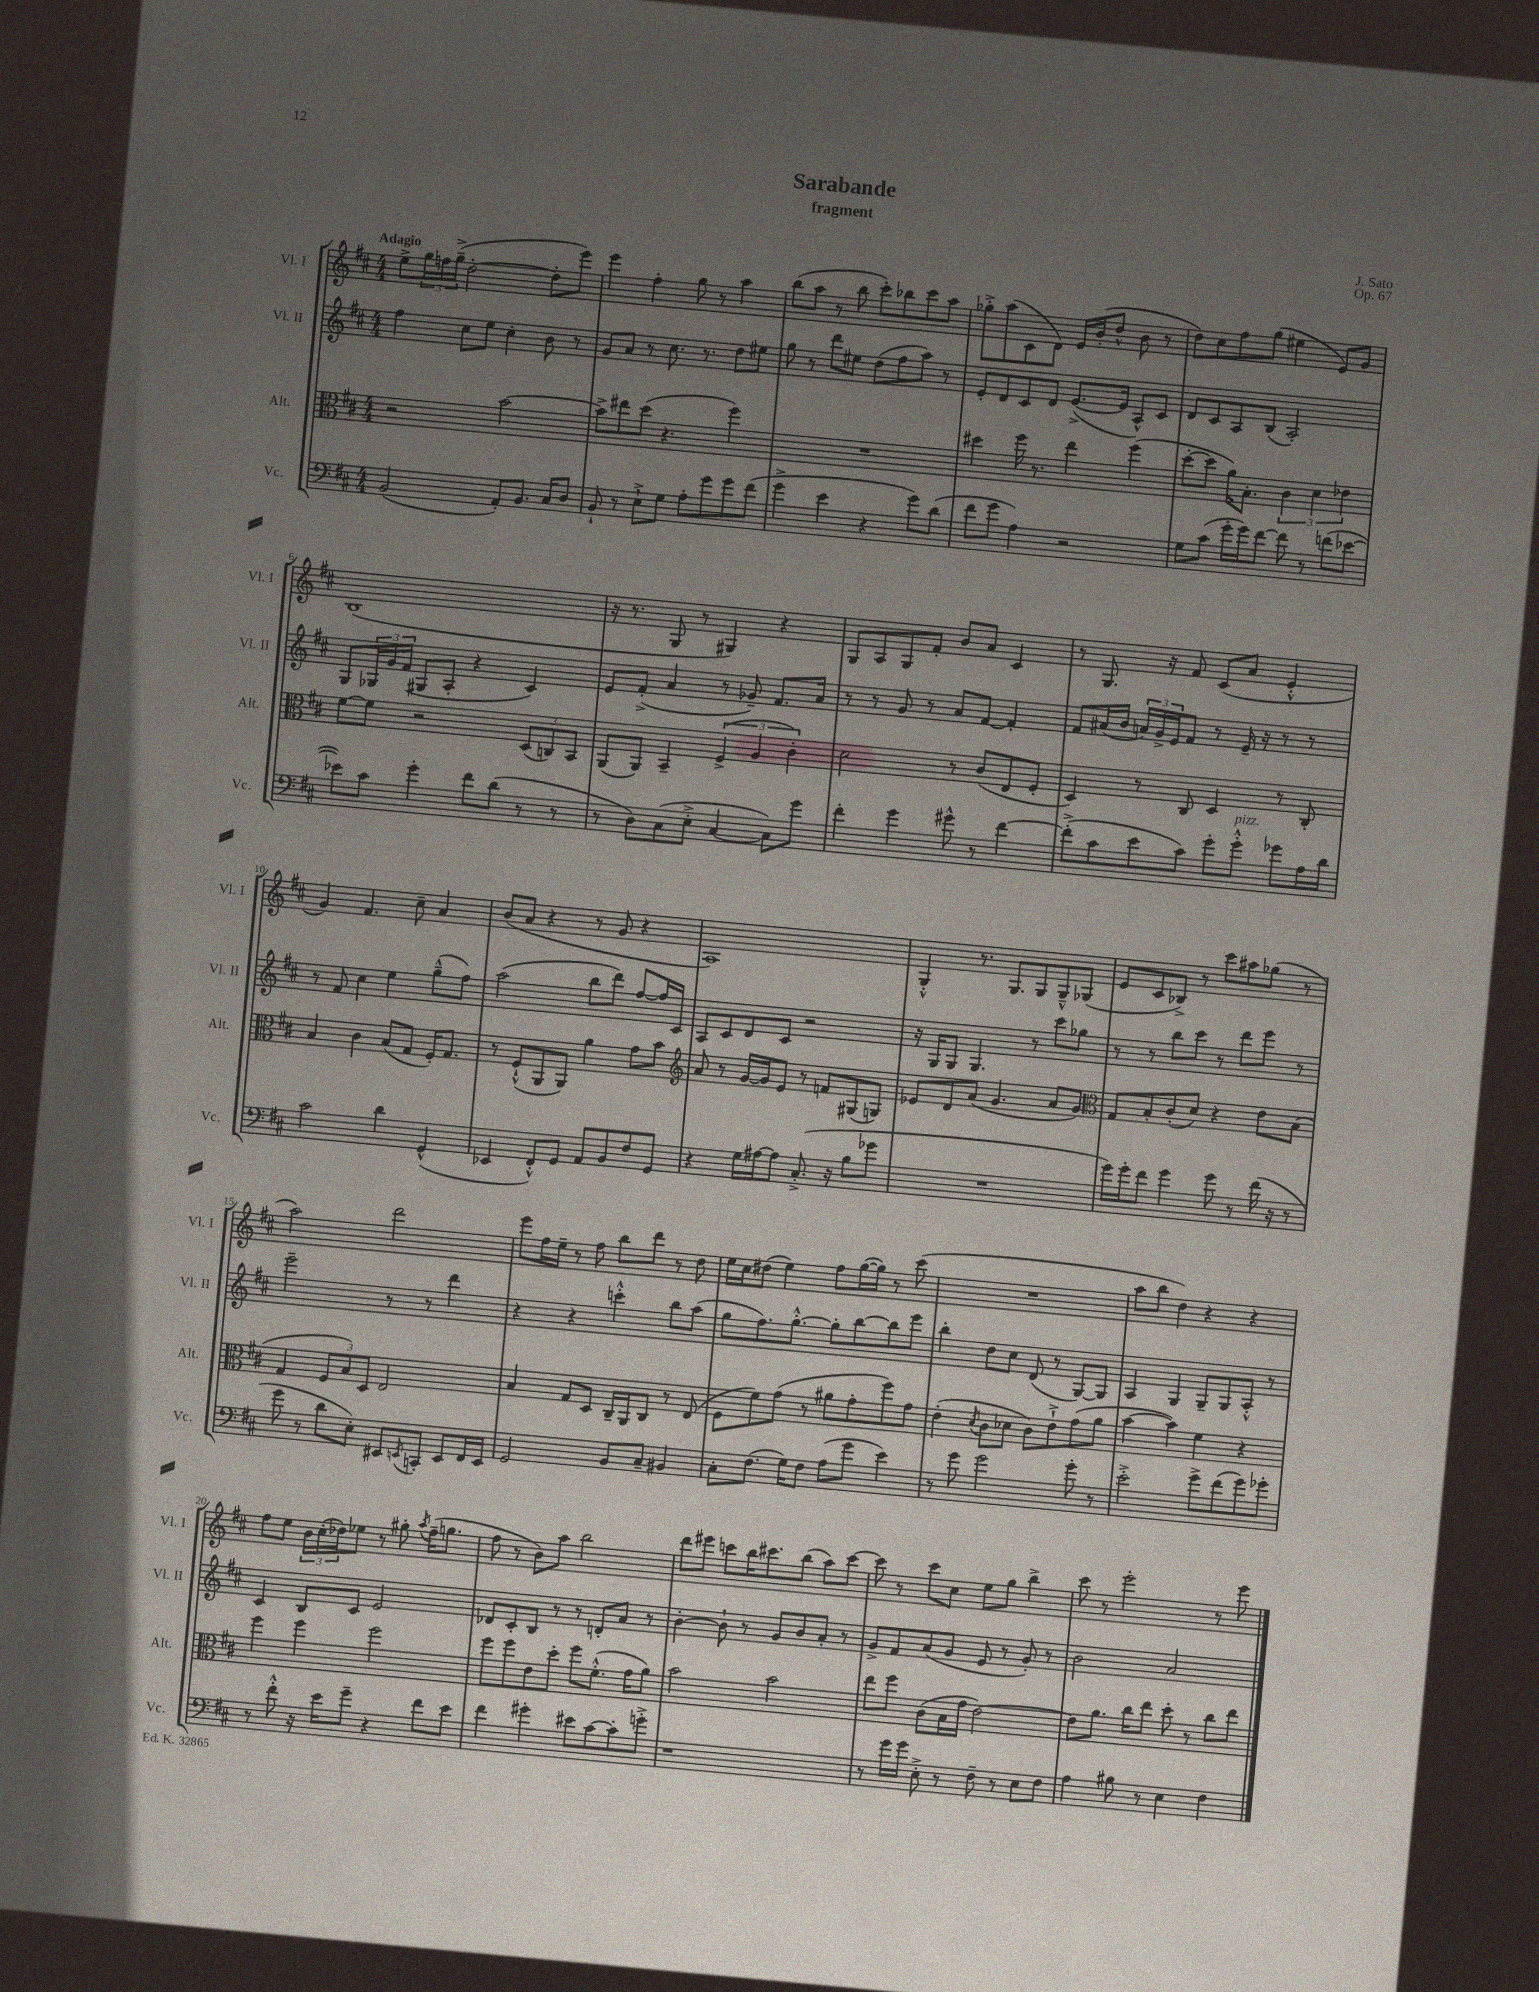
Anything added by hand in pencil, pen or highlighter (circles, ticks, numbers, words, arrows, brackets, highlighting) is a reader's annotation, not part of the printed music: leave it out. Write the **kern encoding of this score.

**kern	**kern	**kern	**kern
*staff4	*staff3	*staff2	*staff1
*clefF4	*clefC3	*clefG2	*clefG2
*k[f#c#]	*k[f#c#]	*k[f#c#]	*k[f#c#]
*M4/4	*M4/4	*M4/4	*M4/4
(2BB	2r	4ff#	8ee^
.	.	.	24gg
.	.	.	24ff
.	.	.	(24gg~^
.	.	8cc#	[2dd'
.	.	8ee	.
8AA')	[2b	4cc#'	.
8.BB	.	.	.
.	.	8b	8dd']
16C#	.	.	.
8D	.	8r	8eee)
=	=	=	=
8BB`	8b^]	8g	4eee
8r	8ee#	8a	.
8E`^	(8dd	8r	4ff#'
8G	4.r	8.cc#	.
8A'	.	.	8gg
.	.	8.r	.
8g	.	.	8r
8g	4ff#)	8dd	4aa
(8f#	.	8ee#	.
=	=	=	=
4g^	1r	8gg	(8bb
.	.	8r	8aa
4e	.	8ddd	8r
.	.	8ee#	8bb
4r	.	(8dd	8ccc#')
.	.	8ff#	8bb-
8g)	.	8aa)	8ccc#
(8d	.	8r	8aa
=	=	=	=
8f#	4dd#	8e'	8gg-'^
8g	.	8d	(8aa
4A)	16ff#	8c#	8c#
.	8.r	.	.
.	.	8d	8d)
2r	4ee	([8.e^	16e
.	.	.	(16b'
.	.	.	8dd^^
.	.	16e]	.
.	(4ff#	8A^^)	8b
.	.	8c#	8r
=	=	=	=
8G	[8dd'	8d	8dd)
(8c#	8dd]	8c#	8cc#
16g'	16a)	8A	8ff#
16g)	8.B'	.	.
[8f#	.	(8B	(8gg
8f#]	6c#	2A')	4ee#
8r	.	.	.
.	6d	.	.
(8f	.	.	8e)
.	6e-	.	.
[8e-	.	.	8g
=	=	=	=
8e-])	[8f#	8G	(1B
8c#	8f#]	24G-	.
.	.	24g	.
.	.	(24f#	.
4g'	2r	8G#	.
.	.	8A'	.
8f#	.	4r	.
(8d	.	.	.
8r	(12D	4c#)	.
.	12C)	.	.
8r	.	.	.
.	12BB	.	.
=	=	=	=
8r	(8AA	8e	16r
.	.	.	8.r
8D)	8AA)	(8f#'^	.
(8C#	4BB~	4a	8G
8E'^	.	.	8r
[4C#	(6F#^	8r	4G#)
.	.	8g-~)	.
.	6A	.	.
8C#])	.	8.f#	4r
.	6c#')	.	.
8g	.	.	.
.	.	16a	.
=	=	=	=
4f#'	2d	8r	8G
.	.	8r	8A
4g	.	8g	8G
.	.	8r	8f#'
8g#^^	8r	8a	8b
8r	(8c#	[8f#	8a
[4f#	8E	4f#']	4c#
.	8F#'	.	.
=	=	=	=
(8f#'^]	4D)	8f#	8r
8c#	.	(16a#	8.G
.	.	16b	.
8e	8r	24a)	.
.	.	24g^	.
.	.	.	16r
.	.	24e	.
8c#)	8C#	8f#	8f#
8g'	4D	8r	(8c#
8g'^^	.	16e~	8a
.	.	16r	.
8g-	8r	8r	4e'^^
16A	8C#'	8r	.
16d	.	.	.
=	=	=	=
2c#	4B	8r	4g)
.	.	8f#	.
.	4c#	4cc#	4.f#
4d	(8B	4ee	.
.	8G	.	8cc#~
(4GG^^	16F#')	(8gg~^^	4a
.	8.G	.	.
.	.	8ff#)	.
=	=	=	=
4EE-	8r	(2aa	(8b
.	(8F#`^^	.	8a
8FF#'^^)	8AA	.	4r
8GG	8AA)	.	.
8AA	4a	8bb	8r
8BB	.	8ddd)	8g
8F#	8g	[8ff#	4r
8GG	8b	16ff#]	.
.	.	16c#	.
=	=	=	=
*	*clefG2	*	*
4r	8a	8A	1A)
.	8r	8c#	.
16G	[16g	8d	.
[16A#	16g]	.	.
8A#]	8e	8c#	.
(8.C#'^	8r	2r	.
.	8f	.	.
16r	.	.	.
8B	(8G#	.	.
8g-	8G)	.	.
=	=	=	=
1r	8e-	16r	4G'^^
.	.	16G	.
.	8d	8G	.
.	(8a	4.G	8.r
.	4.g	.	.
.	.	.	8.G
.	.	8r	8G
.	8a	8ccc#	8G~^^
.	8g)	8gg-	(8G-
=	=	=	=
*	*clefC3	*	*
16g)	8G	8r	8e
16g'	.	.	.
8f#	8B'	8r	8c#
4g	(8c#'	8bb	8B-^)
.	8d)	8ccc#	8r
8g	4r	8r	8ccc#
8r	.	8ddd	8aa#
(16f#	8e	8eee	(8gg-
16r	.	.	.
8r	(8B	8r	8r
=	=	=	=
8g	4G	2eee~	2aa)
8r	.	.	.
8d	12F#	.	.
.	12B)	.	.
8E')	.	.	.
.	12D	.	.
8EE#	2E	8r	2ddd
8qEE	.	.	.
8CC'	.	8r	.
8EE	.	4ddd	.
16FF#	.	.	.
16EE	.	.	.
=	=	=	=
2GG	4B	4r	8eee
.	.	.	16ff#
.	.	.	16ee~
.	8G	4r	8r
.	8D	.	8ff#
8BB	16C#~	4ccc'^^	8bb
.	16AA	.	.
8C#~	8C#	.	8ddd
4BB#	8r	8bb	8r
.	(8E	(8aa	8dd
=	=	=	=
8C#'	8F#	8gg	16ee
.	.	.	16cc#
(8.F#	8f#)	8.ff#)	(8dd#
.	(8g	.	4ee)
16G)	.	[8.gg'^^	.
8F#	8r	.	.
(8A	8a#	8gg']	8ff#
8g	8g'	[8bb	([16gg
.	.	.	16gg])
4e)	8ff#)	8bb]	8r
.	8g	8eee	(8ccc#
=	=	=	=
8r	(4e'	4bb'	1r
8g	.	.	.
.	8qd	.	.
2g	8c#	8dd	.
.	8d-	8cc#	.
.	8c#)	(8d	.
.	8e`^	8r	.
8g'	(8g	[8G)	.
8r	8a	8G]	.
=	=	=	=
2e'^	[4b	4A	8aa
.	.	.	8bb
.	4b])	4G	4dd)
8g^	4f#	8G~	4r
(8f#	.	8G	.
8g)	4r	8A'^^	4r
8g-'	.	8r	.
=	=	=	=
8r	4ff#	4c#	8ff#
8f#'^^	.	.	8ee
16r	4ff#	8B	24b
.	.	.	(24cc#'
16e	.	.	.
.	.	.	24dd-)
8g~	.	8c#	8ee-
4r	2ff#	2e	8r
.	.	.	8gg#'
.	.	.	8qaa
8f#	.	.	(16ff#~
.	.	.	8.gg
8e	.	.	.
=	=	=	=
4f#	8ff#	8d-	8ff#
.	8ff#	8c#'	8r
4g#'	8e	8B	8b)
.	8dd'	8r	8aa
8e#	8ff#	8r	2bb
[8c#	(8.f#'^^	8d'	.
8c#']	.	8a	.
.	16g	.	.
8g'^	8a)	8r	.
=	=	=	=
1r	2b	[4b'	8ddd
.	.	.	8eee#
.	.	8b`]	8ccc
.	.	8r	16bb
.	.	.	8.ccc#
.	2b	8g	.
.	.	8b	(8bb
.	.	8a'	8aa)
.	.	8r	[8ccc#
=	=	=	=
8r	8ee	8g^	8ccc#]
16g	8ff#	8f#	8r
16g	.	.	.
8E'^	(8c#	(8a	8ccc#
8r	16B	8g	8cc#
.	16g	.	.
8F#~	[2e)	8e	8ee
8r	.	8r	8gg
8E	.	8g')	4bb^
8F#	.	8r	.
=	=	=	=
4A	8e]	2b	8ccc#
.	8.a	.	8r
8B#	.	.	2eee'
.	16cc#	.	.
8r	8ee	.	.
4E	8dd'	2a	.
.	8r	.	.
4F#	8cc#	.	8r
.	8ee	.	8eee
==	==	==	==
*-	*-	*-	*-
